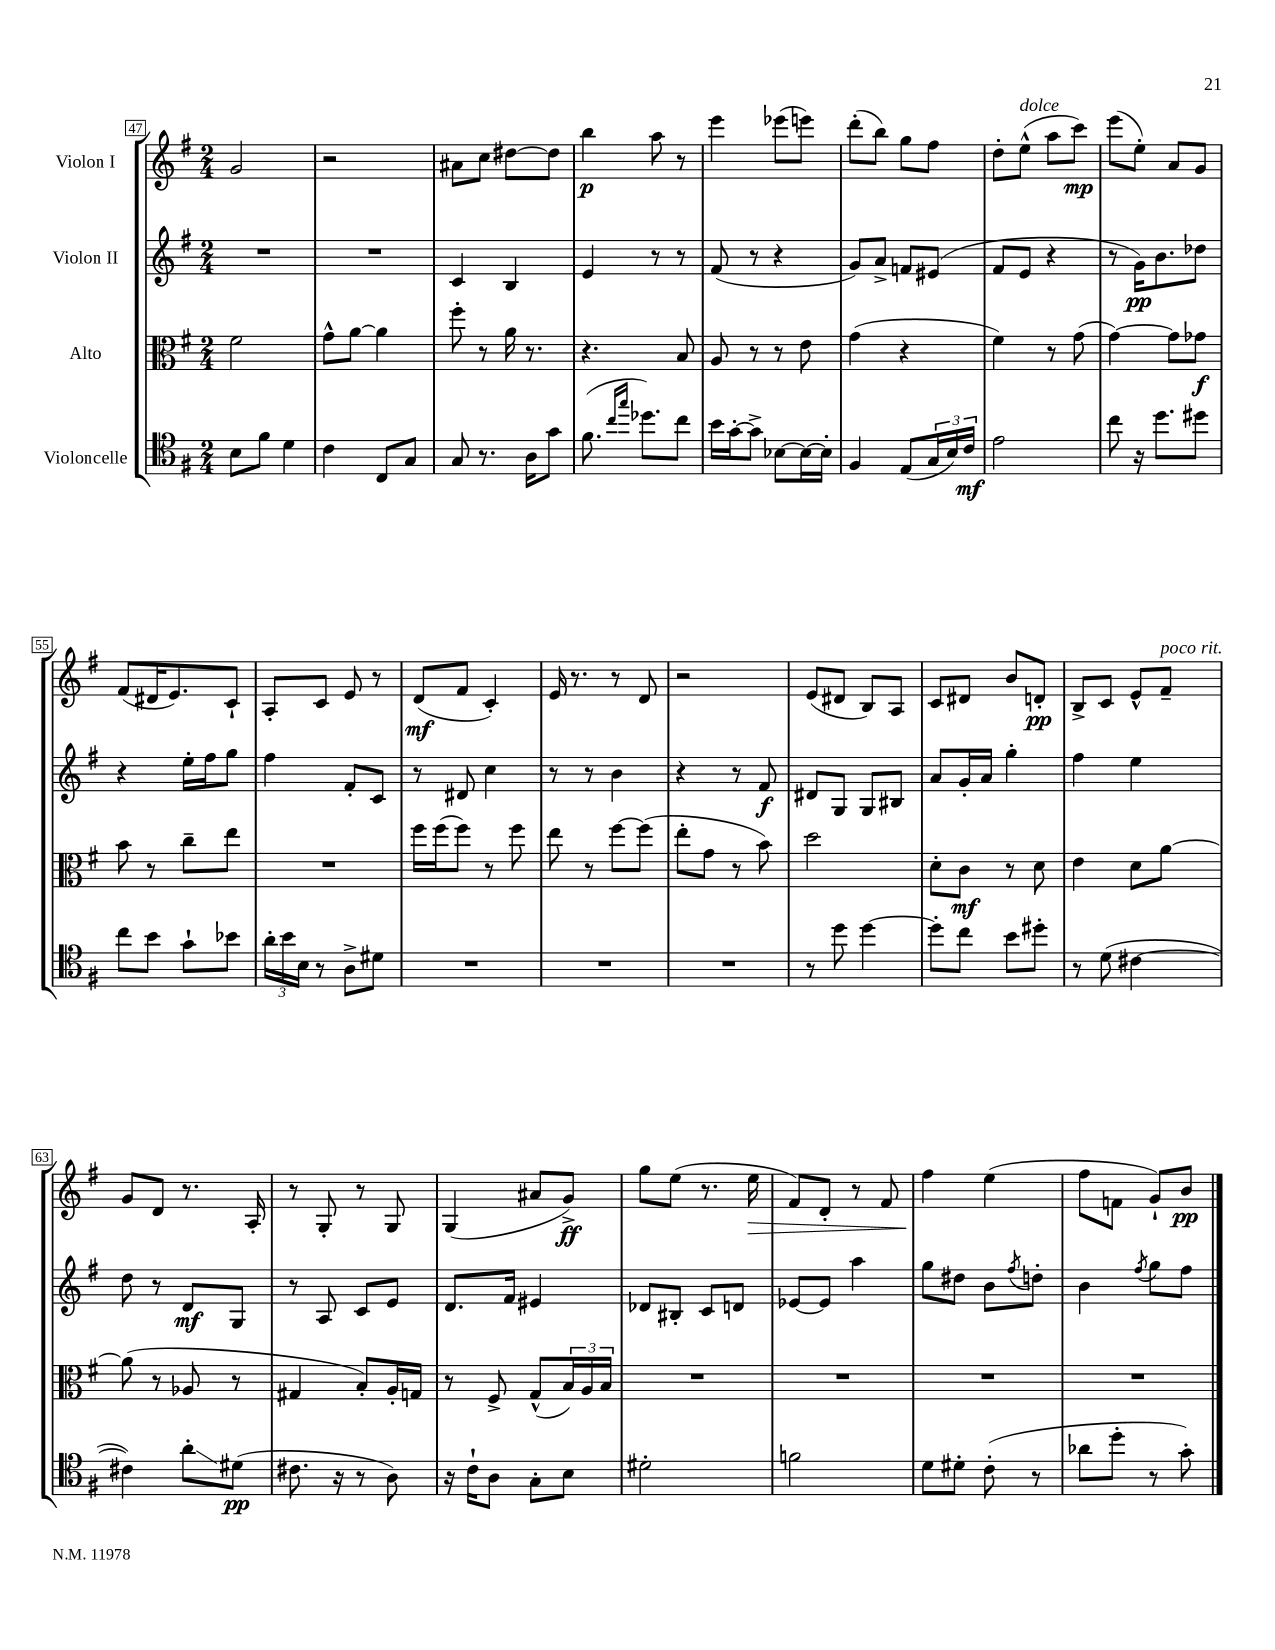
<<
\new StaffGroup <<
\new Staff = "s0" \with { instrumentName = "Violon I" } {
    \clef treble \key g \major \numericTimeSignature \time 2/4
    g'2 |
    r2 |
    ais'8 c''8 dis''8~ dis''8 |
    b''4\p a''8 r8 |
    e'''4 ees'''8( e'''8) |
    d'''8-.( b''8) g''8 fis''8 |
    d''8-. e''8-^^\markup { \italic "dolce" }( a''8 c'''8\mp) |
    e'''8( e''8-.) a'8 g'8 |
    fis'8( dis'16 e'8.) c'8-! |
    a8-. c'8 e'8 r8 |
    d'8\mf( fis'8 c'4-.) |
    e'16 r8. r8 d'8 |
    r2 |
    e'8( dis'8 b8) a8 |
    c'8 dis'8 b'8 d'8-.\pp |
    b8-> c'8 e'8-^ fis'8--^\markup { \italic "poco rit." } |
    g'8 d'8 r8. a16-. |
    r8 g8-. r8 g8 |
    g4( ais'8 g'8->\ff) |
    g''8 e''8( r8. e''16\> |
    fis'8) d'8-. r8 fis'8 |
    fis''4\! e''4( |
    fis''8 f'8 g'8-!) b'8\pp \bar "|." |
}
\new Staff = "s1" \with { instrumentName = "Violon II" } {
    \clef treble \key g \major \numericTimeSignature \time 2/4
    R2 |
    R2 |
    c'4 b4 |
    e'4 r8 r8 |
    fis'8( r8 r4 |
    g'8) a'8-> f'8 eis'8( |
    fis'8 e'8 r4 |
    r8 g'16\pp) b'8. des''8 |
    r4 e''16-. fis''16 g''8 |
    fis''4 fis'8-. c'8 |
    r8 dis'8 c''4 |
    r8 r8 b'4 |
    r4 r8 fis'8\f |
    dis'8 g8 g8 bis8 |
    a'8 g'16-. a'16 g''4-. |
    fis''4 e''4 |
    d''8 r8 d'8\mf g8 |
    r8 a8 c'8 e'8 |
    d'8. fis'16 eis'4 |
    des'8 bis8-. c'8 d'8 |
    ees'8~ ees'8 a''4 |
    g''8 dis''8 b'8 \acciaccatura { fis''8 } d''8-. |
    b'4 \acciaccatura { fis''8 } g''8 fis''8 \bar "|." |
}
\new Staff = "s2" \with { instrumentName = "Alto" } {
    \clef alto \key g \major \numericTimeSignature \time 2/4
    fis'2 |
    g'8-^ a'8~ a'4 |
    fis''8-. r8 a'16 r8. |
    r4. b8 |
    a8 r8 r8 e'8 |
    g'4( r4 |
    fis'4) r8 g'8( |
    g'4~) g'8 ges'8\f |
    b'8 r8 c''8-- e''8 |
    R2 |
    fis''16 fis''16( fis''8) r8 fis''8 |
    e''8 r8 fis''8~ fis''8( |
    e''8-. g'8 r8 b'8) |
    d''2 |
    d'8-. c'8\mf r8 d'8 |
    e'4 d'8 a'8~ |
    a'8( r8 aes8 r8 |
    gis4 b8-.) a16-. g16 |
    r8 fis8-> g8-^( \tuplet 3/2 { b16) a16 b16 } |
    R2 |
    R2 |
    R2 |
    R2 \bar "|." |
}
\new Staff = "s3" \with { instrumentName = "Violoncelle" } {
    \clef tenor \key g \major \numericTimeSignature \time 2/4
    b8 fis'8 d'4 |
    c'4 c8 g8 |
    g8 r8. a16 g'8 |
    fis'8.( \grace { c''16 g''16 } des''8.) c''8 |
    b'16 g'16~-. g'8-> bes8~ bes16~ bes16-. |
    fis4 e8( \tuplet 3/2 { g16 b16) c'16\mf } |
    e'2 |
    c''8 r16 d''8. dis''8 |
    c''8 b'8 g'8-! bes'8 |
    \tuplet 3/2 { a'16-. b'16 b16 } r8 a8-> dis'8 |
    R2 |
    R2 |
    R2 |
    r8 d''8 d''4~ |
    d''8-. c''8 b'8 dis''8-. |
    r8 d'8( cis'4~ |
    cis'4) a'8-.\glissando dis'8\pp( |
    cis'8. r16 r8 a8) |
    r16 c'16-! a8 g8-. b8 |
    dis'2-. |
    f'2 |
    d'8 dis'8-. c'8-.( r8 |
    aes'8 d''8-. r8 g'8-.) \bar "|." |
}
>>
>>
\layout { \context { \Score currentBarNumber = #47 \override BarNumber.stencil = #(make-stencil-boxer 0.1 0.3 ly:text-interface::print) } }
